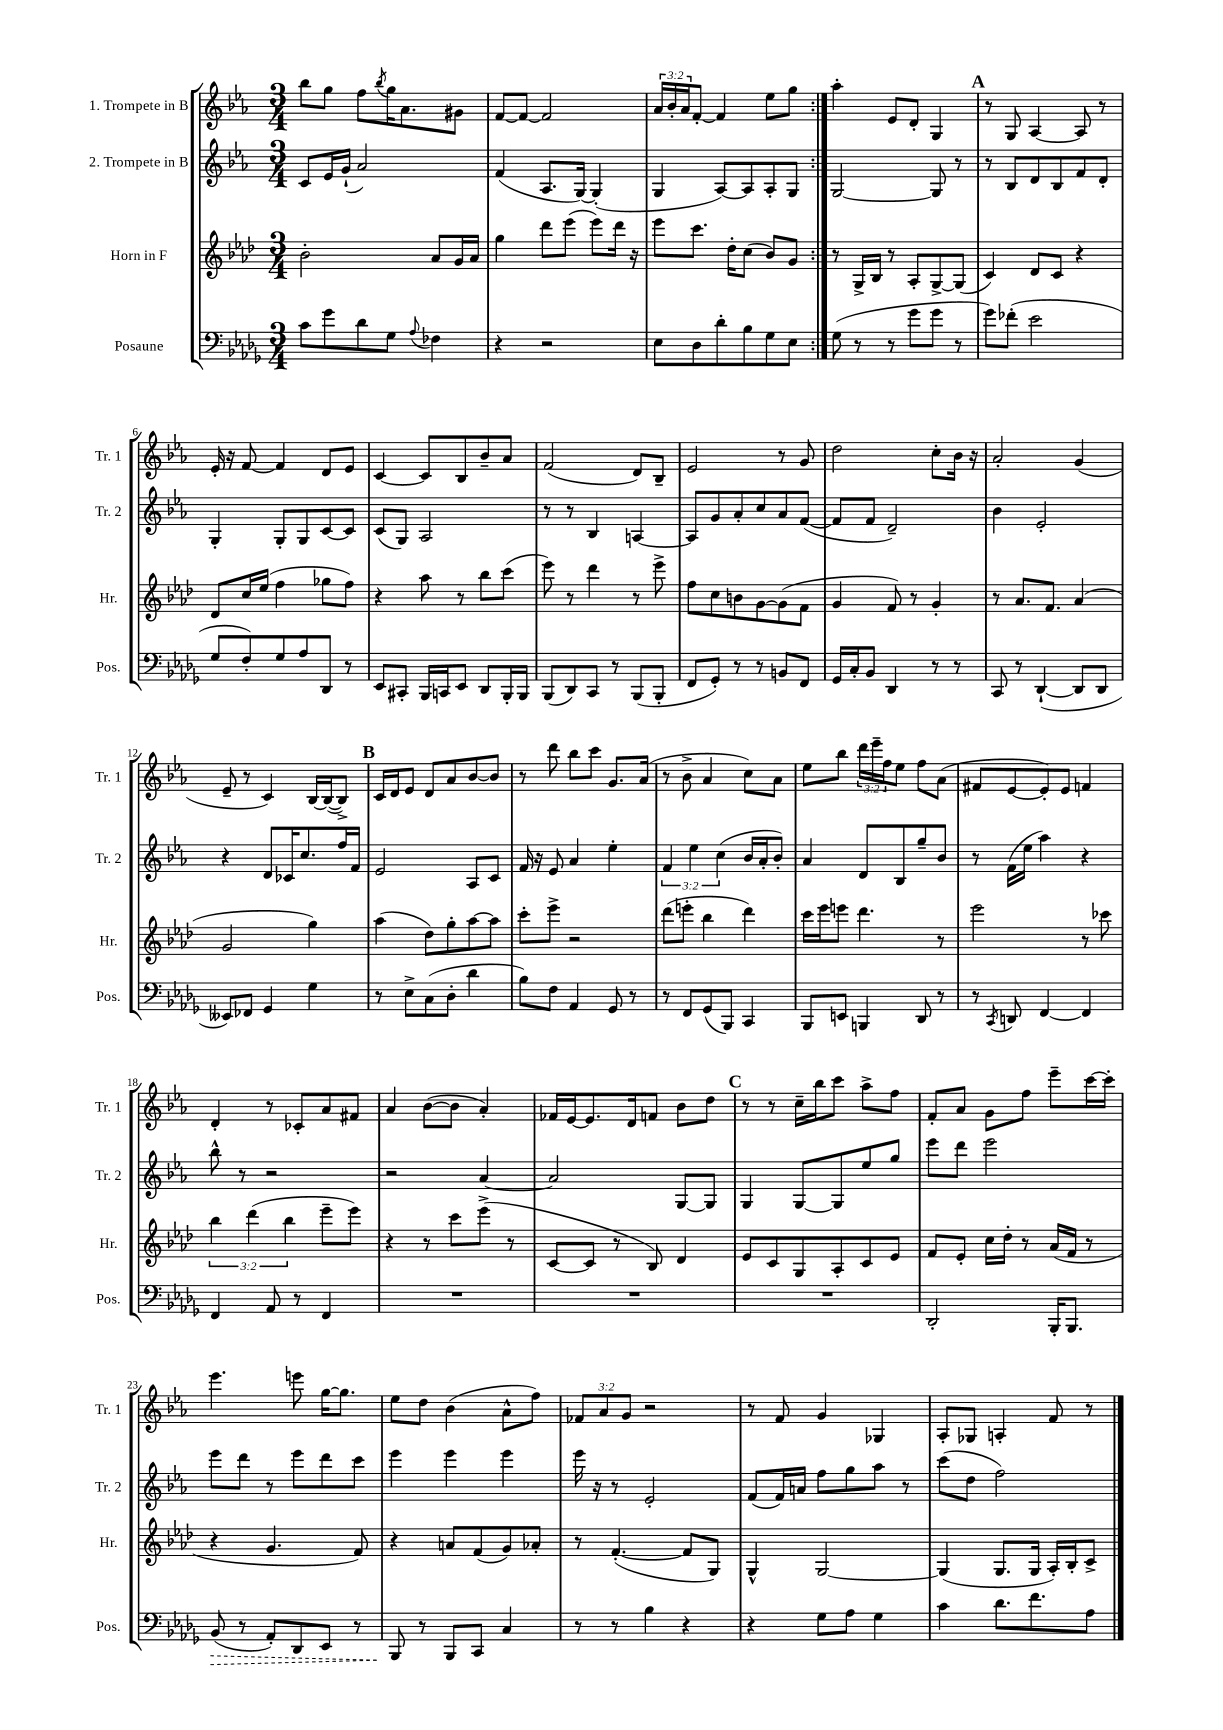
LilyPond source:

<<
\new StaffGroup <<
\new Staff = "s0" \with { instrumentName = "1. Trompete in B" shortInstrumentName = "Tr. 1" } {
    \clef treble \key ees \major \numericTimeSignature \time 3/4 \override Staff.TupletNumber.text = #tuplet-number::calc-fraction-text
    \repeat volta 2 { bes''8 g''8 f''8 \acciaccatura { bes''8 } g''16 aes'8. gis'8 |
    f'8~ f'8~ f'2 |
    \tuplet 3/2 { aes'16 bes'16-. aes'16 } f'8~-. f'4 ees''8 g''8 | }
    aes''4-. ees'8 d'8-. g4 |
    \mark \markup { \bold "A" } r8 g8 aes4~ aes8 r8 |
    ees'16-. r16 f'8~ f'4 d'8 ees'8 |
    c'4~ c'8 bes8 bes'8-- aes'8 |
    f'2( d'8) bes8-- |
    ees'2 r8 g'8 |
    d''2 c''8-. bes'16 r16 |
    aes'2-. g'4( |
    ees'8-- r8 c'4) bes16~ bes16~( bes8->) |
    \mark \markup { \bold "B" } c'16 d'16 ees'8 d'8 aes'8 bes'8~ bes'8 |
    r8 d'''8 bes''8 c'''8 g'8. aes'16( |
    r8 bes'8-> aes'4 c''8) aes'8 |
    ees''8 bes''8 \tuplet 3/2 { d'''16 ees'''16-- f''16 } ees''8 f''8 aes'8( |
    fis'8 ees'8~ ees'8-.) ees'8 f'4 |
    d'4-. r8 ces'8-. aes'8 fis'8 |
    aes'4 bes'8~( bes'8 aes'4-.) |
    fes'16 ees'16~ ees'8. d'16 f'8 bes'8 d''8 |
    \mark \markup { \bold "C" } r8 r8 c''16-- bes''16 c'''8 aes''8-> f''8 |
    f'8-. aes'8 g'8 f''8 ees'''8-- c'''16~ c'''16-. |
    ees'''4. e'''8 g''16~ g''8. |
    ees''8 d''8 bes'4( aes'8-^ f''8) |
    \tuplet 3/2 { fes'8 aes'8 g'8 } r2 |
    r8 f'8 g'4 ges4 |
    aes8-. ges8 a4-. f'8 r8 \bar "|." |
}
\new Staff = "s1" \with { instrumentName = "2. Trompete in B" shortInstrumentName = "Tr. 2" } {
    \clef treble \key ees \major \numericTimeSignature \time 3/4 \override Staff.TupletNumber.text = #tuplet-number::calc-fraction-text
    \repeat volta 2 { c'8 ees'16 g'16-!( aes'2) |
    f'4( aes8. g16~) g4-.( |
    g4 aes8~) aes8 aes8-. g8 | }
    g2~ g8 r8 |
    \mark \markup { \bold "A" } r8 bes8 d'8 bes8 f'8 d'8-. |
    g4-. g8-. g8 c'8~ c'8 |
    c'8( g8) aes2 |
    r8 r8 bes4 a4~ |
    a8 g'8 aes'8-. c''8 aes'8 f'8~( |
    f'8 f'8 d'2--) |
    bes'4 ees'2-. |
    r4 d'8 ces'16 c''8. f''16 f'16 |
    \mark \markup { \bold "B" } ees'2 aes8 c'8 |
    f'16 r16 ees'8 aes'4 ees''4-. |
    \tuplet 3/2 { f'4 ees''4 c''4( } bes'16 aes'16-. bes'8-.) |
    aes'4 d'8 bes8 g''8-- bes'8 |
    r8 f'16( ees''16 aes''4) r4 |
    bes''8-^ r8 r2 |
    r2 aes'4~ |
    aes'2 g8~ g8 |
    \mark \markup { \bold "C" } g4 g8~ g8 ees''8 g''8 |
    ees'''8 d'''8 ees'''2 |
    ees'''8 d'''8 r8 ees'''8 d'''8 c'''8 |
    ees'''4 ees'''4 ees'''4 |
    ees'''16 r16 r8 ees'2-. |
    f'8( f'16) a'16 f''8 g''8 aes''8 r8 |
    c'''8( d''8 f''2) \bar "|." |
}
\new Staff = "s2" \with { instrumentName = "Horn in F" shortInstrumentName = "Hr." } {
    \clef treble \key aes \major \numericTimeSignature \time 3/4 \override Staff.TupletNumber.text = #tuplet-number::calc-fraction-text
    \repeat volta 2 { bes'2-. aes'8 g'16 aes'16 |
    g''4 des'''8 ees'''8( ees'''8) des'''16 r16 |
    ees'''8 c'''8. des''16-. c''8( bes'8) g'8 | }
    r8 g16-> bes16 r8 aes8-. g8~-> g8( |
    \mark \markup { \bold "A" } c'4) des'8 c'8 r4 |
    des'8 c''16 ees''16( f''4 ges''8 f''8) |
    r4 aes''8 r8 bes''8 c'''8( |
    ees'''8) r8 des'''4 r8 ees'''8-> |
    f''8 c''8 b'8 g'8~ g'8( f'8 |
    g'4 f'8) r8 g'4-. |
    r8 aes'8. f'8. aes'4( |
    g'2 g''4) |
    \mark \markup { \bold "B" } aes''4( des''8) g''8-. aes''8~ aes''8 |
    c'''8-. ees'''8-> r2 |
    des'''8( e'''8-. bes''4 des'''4) |
    c'''16 ees'''16 e'''8 des'''4. r8 |
    ees'''2 r8 ces'''8 |
    \tuplet 3/2 { bes''4 des'''4( bes''4 } ees'''8-- ees'''8) |
    r4 r8 c'''8 ees'''8->( r8 |
    c'8~ c'8 r8 bes8) des'4 |
    \mark \markup { \bold "C" } ees'8 c'8 g8 aes8-. c'8 ees'8 |
    f'8 ees'8-. c''16 des''16-. r8 aes'16( f'16 r8 |
    r4 g'4. f'8) |
    r4 a'8 f'8( g'8) aes'8-. |
    r8 f'4.~-.( f'8 g8) |
    g4-^ g2~ |
    g4( g8. g16 aes16-.) bes16-. c'8-> \bar "|." |
}
\new Staff = "s3" \with { instrumentName = "Posaune" shortInstrumentName = "Pos." } {
    \clef bass \key des \major \numericTimeSignature \time 3/4
    \repeat volta 2 { c'8 ges'8 des'8 ges8 \appoggiatura { aes8 } fes4 |
    r4 r2 |
    ees8 des8 des'8-. bes8 ges8 ees8 | }
    ges8( r8 r8 ges'8 ges'8 r8 |
    \mark \markup { \bold "A" } ges'8) fes'8-.( ees'2 |
    ges8 f8-.) ges8 aes8 des,8 r8 |
    ees,8 cis,8-. bes,,16 c,16 ees,8 des,8 bes,,16-. bes,,16 |
    bes,,8( des,8) c,8 r8 bes,,8( bes,,8-. |
    f,8 ges,8-.) r8 r8 b,8 f,8 |
    ges,16 c16-. bes,8 des,4 r8 r8 |
    c,8 r8 des,4~-!( des,8 des,8 |
    eeses,8) fes,8 ges,4 ges4 |
    \mark \markup { \bold "B" } r8 ees8-> c8( des8-. des'4 |
    bes8) f8 aes,4 ges,8 r8 |
    r8 f,8 ges,8( bes,,8) c,4 |
    bes,,8 e,8 b,,4 des,8 r8 |
    r8 \acciaccatura { c,8 } d,8 f,4~ f,4 |
    f,4 aes,8 r8 f,4 |
    R2. |
    R2. |
    \mark \markup { \bold "C" } R2. |
    des,2-. bes,,16-. bes,,8. |
    \once \override Hairpin.style = #'dashed-line bes,8\>( r8 aes,8-.) des,8 ees,8 r8 |
    bes,,8\! r8 bes,,8 c,8 c4 |
    r8 r8 bes4 r4 |
    r4 ges8 aes8 ges4 |
    c'4 des'8. f'8. aes8 \bar "|." |
}
>>
>>
